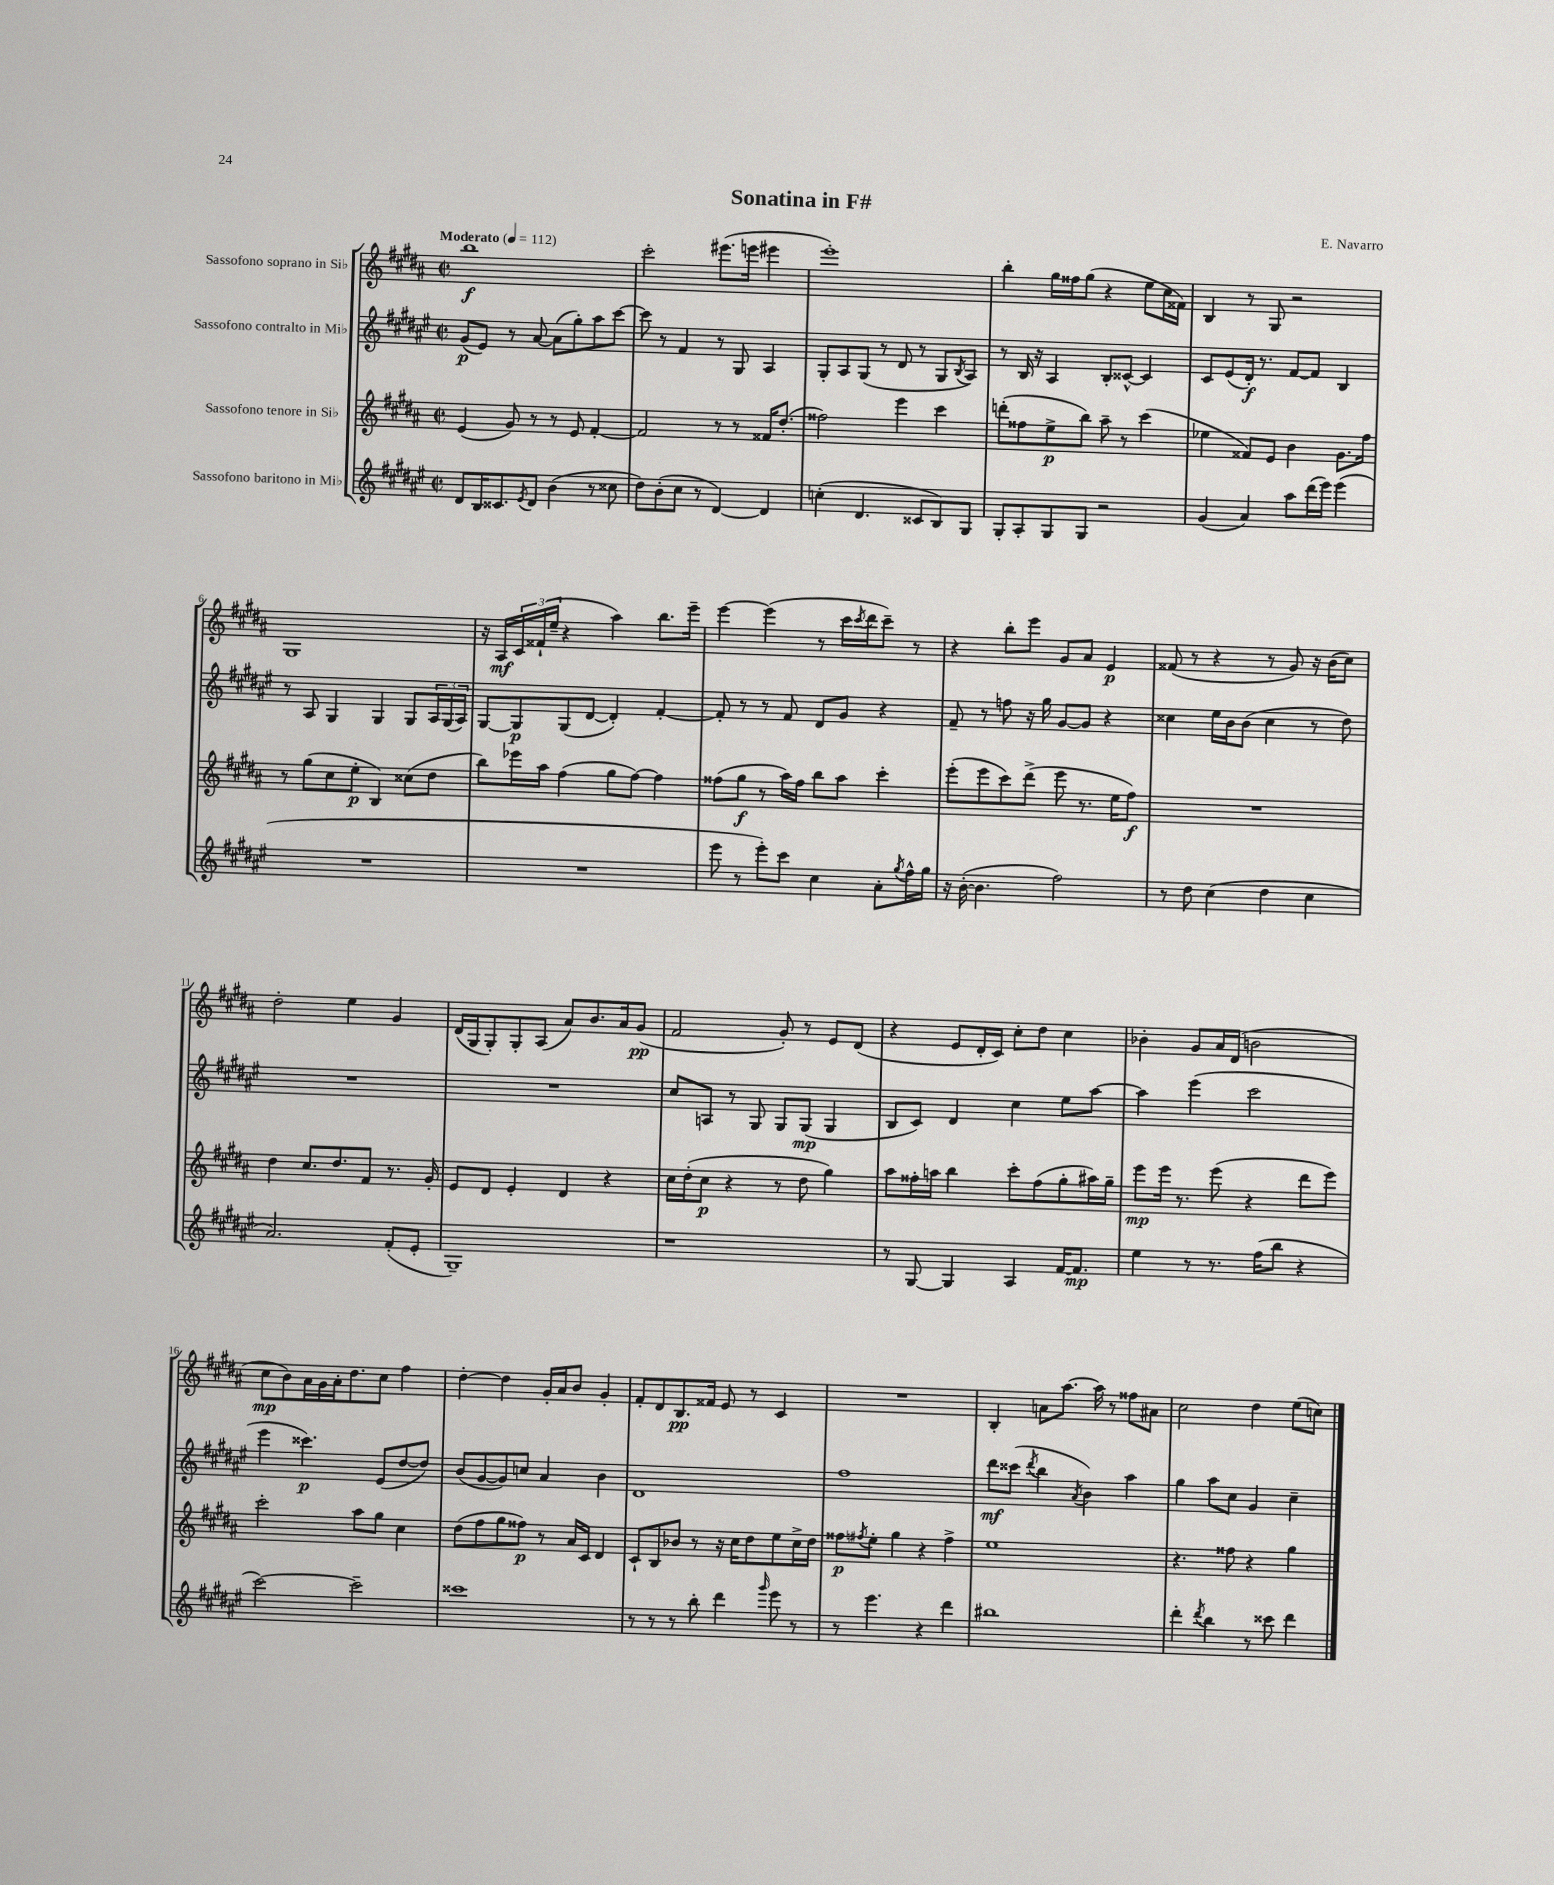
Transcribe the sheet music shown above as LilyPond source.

\header { title = "Sonatina in F#" composer = "E. Navarro" }
<<
\new StaffGroup <<
\new Staff = "s0" \with { instrumentName = "Sassofono soprano in Sib" } {
    \clef treble \key b \major \defaultTimeSignature \time 2/2 \tempo "Moderato" 4 = 112
    b''1\f |
    cis'''2-. eis'''8.( e'''16 eis'''4 |
    e'''1-.) |
    b''4-. gis''16 fisis''16 gis''8( r4 e''8 cis''16 fisis'16) |
    b4 r8 gis8 r2 |
    gis1 |
    r16 ais16\mf \tuplet 3/2 { cis'16 fisis'16-!( e''16-- } r4 ais''4) b''8. e'''16-- |
    e'''4~ e'''4( r8 cis'''16 \acciaccatura { cis'''8 } dis'''16 cis'''8--) r8 |
    r4 b''8-. e'''8 gis'8 ais'8 e'4\p |
    fisis'8( r8 r4 r8 gis'8) r16 b'16( cis''8) |
    dis''2-. e''4 gis'4 |
    dis'16( gis16 gis8-.) gis8-. ais8( ais'8) b'8. ais'16 gis'8\pp( |
    fis'2 gis'8-.) r8 e'8 dis'8( |
    r4 e'8 dis'16-. cis'16) cis''8-. dis''8 cis''4 |
    bes'4-. gis'8 ais'16 dis'16( b'2 |
    cis''8\mp b'8) ais'16 gis'16 ais'16-. dis''8. cis''8 fis''4 |
    dis''4~-. dis''4 gis'16-. ais'16 b'8 gis'4-. |
    fis'8-. dis'8 b8.\pp fisis'16 e'8 r8 cis'4 |
    R1 |
    b4-. a'8 ais''8.~ ais''16 r8 fisis''8 ais'8 |
    cis''2 dis''4 e''8( c''8) \bar "|." |
}
\new Staff = "s1" \with { instrumentName = "Sassofono contralto in Mib" } {
    \clef treble \key fis \major \defaultTimeSignature \time 2/2
    gis'8\p( eis'8) r8 ais'8~ ais'8( gis''8-.) ais''8 cis'''8~ |
    cis'''8 r8 fis'4 r8 gis8 ais4 |
    gis8-. ais8 gis8( r8 dis'8 r8 gis8 \acciaccatura { b8 } ais8) |
    r8 b16 r16 ais4 b8-. cisis'8~-^ cisis'4 |
    cis'8 eis'8( dis'16-.\f) r8. fis'8~ fis'8 b4 |
    r8 ais8 gis4 gis4 gis8 \tuplet 3/2 { ais16 gis16( ais16) } |
    gis8~ gis8\p gis8( dis'8~ dis'4-.) fis'4~-. |
    fis'8-. r8 r8 fis'8 dis'8 gis'8 r4 |
    fis'8-- r8 f''8 r16 gis''16 gis'8~ gis'8 r4 |
    cisis''4 eis''16 b'16 b'8( cisis''4 r8 dis''8) |
    R1 |
    R1 |
    cis''8 a8 r8 gis8 gis8 gis8\mp( gis4 |
    b8 cis'8) dis'4 cis''4 eis''8 ais''8~ |
    ais''4 eis'''4( cis'''2 |
    eis'''4 cisis'''4.\p) eis'8( dis''8~ dis''8) |
    b'8( gis'8~ gis'8) c''8 ais'4 b'4 |
    dis'1 |
    fis''1 |
    dis'''8\mf cisis'''8( \acciaccatura { dis'''8 } b''4 \acciaccatura { ais'8 } b'4) ais''4 |
    gis''4 ais''8 cis''8 gis'4 cis''4-- \bar "|." |
}
\new Staff = "s2" \with { instrumentName = "Sassofono tenore in Sib" } {
    \clef treble \key b \major \defaultTimeSignature \time 2/2
    e'4( gis'8) r8 r8 e'8 fis'4~-. |
    fis'2 r8 r8 fisis'16 dis''8.-.( |
    fisis''2) e'''4 cis'''4 |
    d'''8-.( fisis''8 e''8->\p b''8) ais''8-- r8 cis'''4( |
    ees''4 fisis'8) e'8 b'4 gis'8. fis''16 |
    r8 gis''8( cis''8 e''8-.\p b4) cisis''8( dis''8 |
    b''8) ees'''16 ais''16 fis''4( gis''8 fis''8~) fis''4 |
    fisis''8( gis''8\f r8 ais''16) fisis''16 b''8 ais''8 cis'''4-. |
    e'''8-.( e'''8 cis'''8) dis'''8->( e'''8 r8. e''16 fis''8\f) |
    R1 |
    dis''4 cis''8. dis''8. fis'8 r8. gis'16-. |
    e'8 dis'8 e'4-. dis'4 r4 |
    cis''16 dis''16-.( cis''8\p r4 r8 dis''8 gis''4) |
    ais''8 fisis''16-. a''16 b''4 cis'''8-. fisis''8( gis''8-. ais''16) gis''16-- |
    e'''8\mp e'''16 r8. e'''8( r4 dis'''8 e'''8) |
    cis'''2-. ais''8 gis''8 cis''4 |
    dis''8( fis''8 gis''8 fisis''8\p) r8 ais'16 cis'16 dis'4 |
    cis'8-! b8 bes'8 r8 r16 cis''16 dis''8 e''8 cis''16-> dis''16 |
    fisis''8\p \acciaccatura { fis''8 } e''8-. gis''4 r4 fis''4-> |
    e''1 |
    r4. fisis''8 r4 gis''4 \bar "|." |
}
\new Staff = "s3" \with { instrumentName = "Sassofono baritono in Mib" } {
    \clef treble \key fis \major \defaultTimeSignature \time 2/2
    dis'8 b16 cisis'8. \acciaccatura { eis'8 } dis'8 b'4( r8 cisis''8 |
    dis''8) b'8-.( cis''8 r8 dis'4~) dis'4 |
    c''4-.( dis'4. cisis'8 b8) gis8 |
    gis8-. ais8-. gis8 gis8 r2 |
    gis'4( ais'4) ais''8 dis'''16( eis'''16) eis'''4( |
    R1 |
    R1 |
    eis'''8 r8 eis'''8-.) cis'''8 cis''4 ais'8-. \acciaccatura { gis''8 } fis''16-^ gis''16 |
    r16 b'16~-.( b'4. fis''2) |
    r8 dis''8 cis''4( dis''4 cis''4 |
    ais'2.) fis'8-.( eis'8-. |
    gis1--) |
    r1 |
    r8 gis8~ gis4 ais4 fis'16~ fis'8.\mp |
    eis''4 r8 r8. fis''16( b''8 r4 |
    cis'''2~) cis'''2-- |
    cisis'''1 |
    r8 r8 r8 b''8-. dis'''4 \grace { gis'''16 } eis'''8 r8 |
    r8 eis'''4. r4 dis'''4 |
    bis''1 |
    dis'''4-. \acciaccatura { dis'''8 } b''4 r8 cisis'''8 dis'''4 \bar "|." |
}
>>
>>
